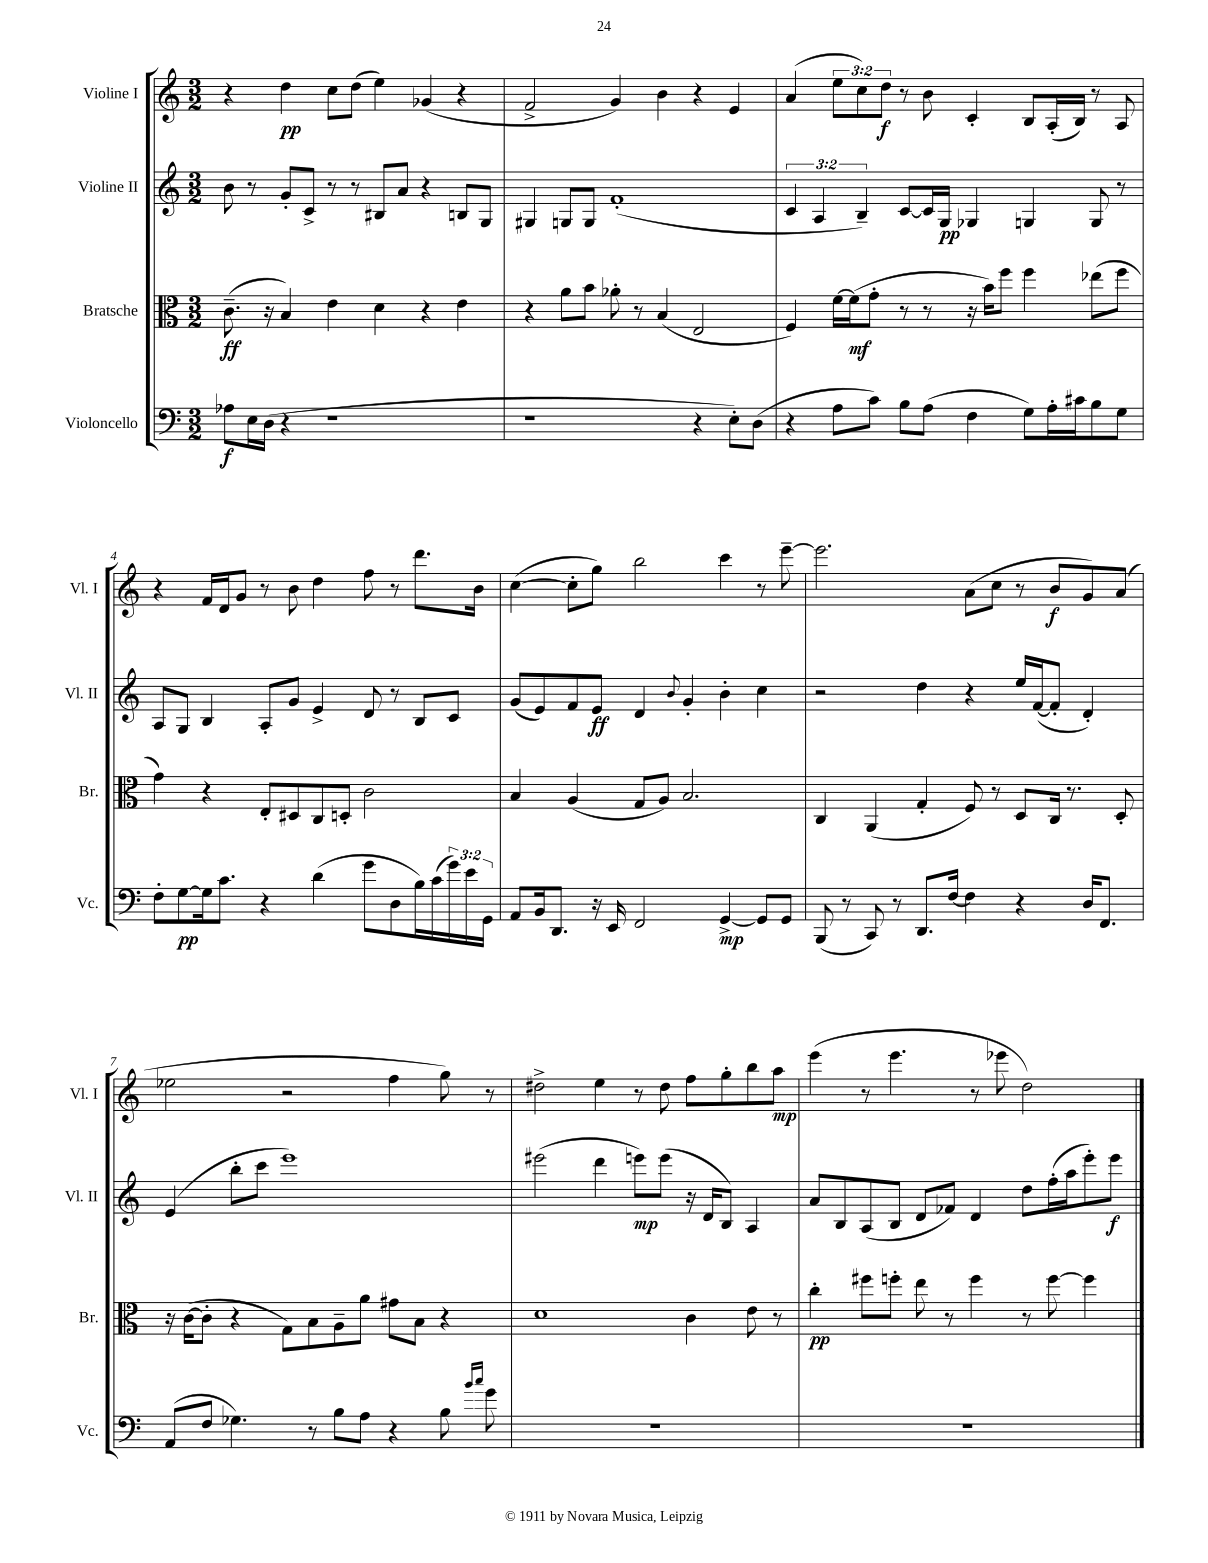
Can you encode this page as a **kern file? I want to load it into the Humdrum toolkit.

**kern	**kern	**kern	**kern
*staff4	*staff3	*staff2	*staff1
*clefF4	*clefC3	*clefG2	*clefG2
*k[]	*k[]	*k[]	*k[]
*M3/2	*M3/2	*M3/2	*M3/2
8A-	(8.c~	8b	4r
16E	.	8r	.
(16D	16r	.	.
4r	4B)	8g'	4dd
.	.	8c^	.
1r	4e	8r	8cc
.	.	8r	(8dd
.	4d	8B#	4ee)
.	.	8a	.
.	4r	4r	(4g-
.	4e	8B	4r
.	.	8G	.
=	=	=	=
1r	4r	4G#	2f^
.	8a	8G	.
.	8b	8G	.
.	8a-'	(1f'	4g)
.	8r	.	.
.	(4B	.	4b
4r	2E	.	4r
8E')	.	.	4e
(8D	.	.	.
=	=	=	=
4r	4F)	6c	(4a
.	.	6A	.
8A	[16f	.	12ee
.	(16f]	.	.
.	.	6B~)	12cc)
8c)	8g'	.	.
.	.	.	12dd
8B	8r	[8c	8r
(8A	8r	16c]	8b
.	.	16G	.
4F	16r	4G-	4c'
.	16b)	.	.
.	8ff	.	.
8G)	4ff	4G	8B
16A'	.	.	(16A'
16c#	.	.	16B)
8B	(8ee-	8G	8r
8G	8ff	8r	8A
=	=	=	=
8F'	4g)	8A	4r
[8G	.	8G	.
16G]	4r	4B	16f
8.c	.	.	16d
.	.	.	8g
4r	8E'	8A'	8r
.	8D#	8g	8b
(4d	8C	4e^	4dd
.	8D'	.	.
8g	2c	8d	8ff
8D	.	8r	8r
16B)	.	8B	8.ddd
(16c	.	.	.
24g)	.	8c	.
24e	.	.	.
.	.	.	16b
24GG	.	.	.
=	=	=	=
8AA	4B	(8g	([4cc
16BB	.	8e)	.
8.DD	.	.	.
.	(4A	8f	8cc']
16r	.	8e	8gg)
16EE	.	.	.
2FF	8G	4d	2bb
.	8A)	.	.
.	.	8qqb	.
.	2.B	4g'	.
[4GG^	.	4b'	4ccc
8GG]	.	4cc	8r
8GG	.	.	[8eee~
=	=	=	=
(8BBB	4C	2r	2.eee]
8r	.	.	.
8CC)	(4AA	.	.
8r	.	.	.
8.DD	4G'	4dd	.
[16F	.	.	.
4F]	8F)	4r	(8a
.	8r	.	8cc
4r	8D	16ee	8r
.	.	([16f	.
.	16C	8f']	8b
.	8.r	.	.
16D	.	4d')	8g)
8.FF	.	.	.
.	8D'	.	(8a
=	=	=	=
(8AA	16r	(4e	2ee-
.	([16c	.	.
8F	8c']	.	.
4.G-)	4r	8bb'	.
.	.	8ccc	.
.	8G)	1eee)	2r
8r	8B	.	.
8B	8A~	.	.
8A	8a	.	.
4r	8g#	.	4ff
.	8B	.	.
8B	4r	.	8gg)
16qqb	.	.	.
16qqcc	.	.	.
8g	.	.	8r
=	=	=	=
1.r	1d	(2eee#	2dd#^
.	.	4ddd	4ee
.	.	8eee)	8r
.	.	(8eee	8dd#
.	4c	16r	8ff
.	.	16d	.
.	.	8B)	8gg'
.	8e	4A	8bb
.	8r	.	8aa
=	=	=	=
1.r	4cc'	8a	(4eee
.	.	8B	.
.	8ff#	(8A	8r
.	8ff'	8B	4.eee
.	8ee	8d	.
.	8r	8f-)	.
.	4ff	4d	8r
.	.	.	8eee-
.	8r	8dd	2dd)
.	[8ff	(16ff'	.
.	.	16aa	.
.	4ff]	8eee')	.
.	.	8eee	.
==	==	==	==
*-	*-	*-	*-
